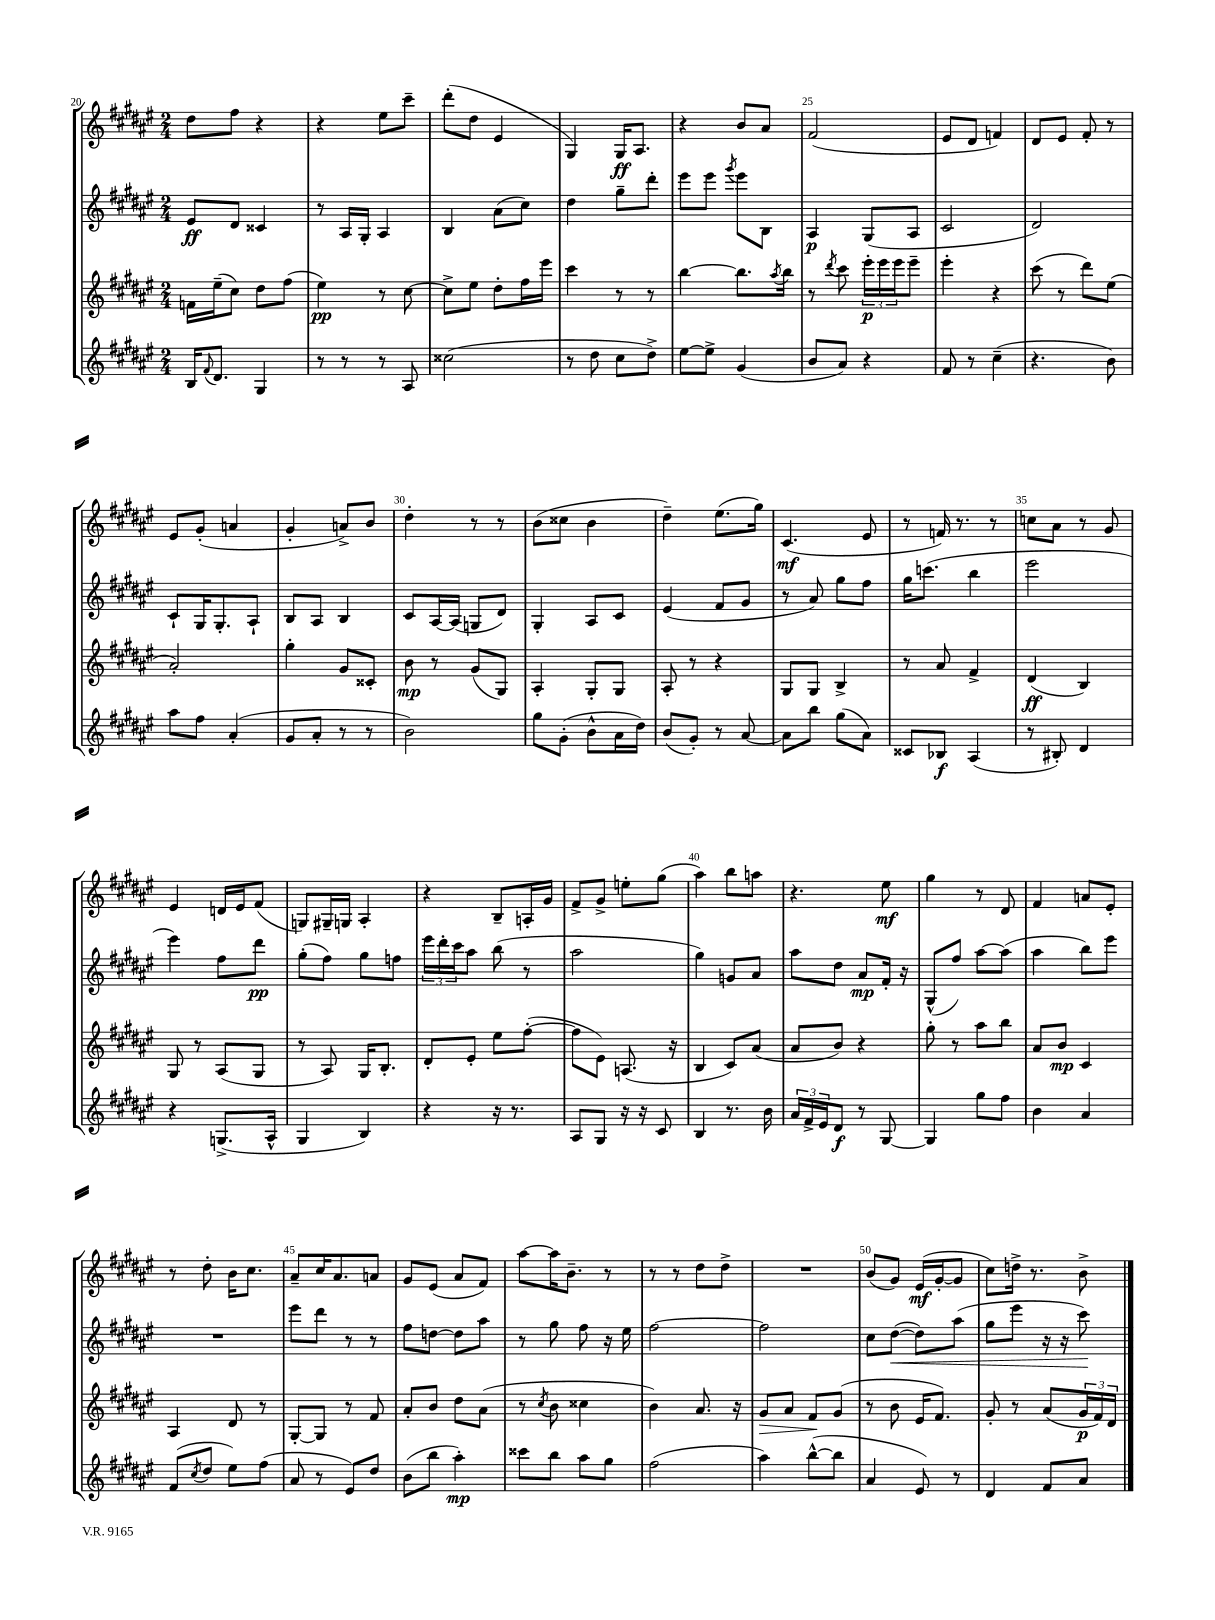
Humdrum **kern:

**kern	**kern	**kern	**kern
*staff4	*staff3	*staff2	*staff1
*clefG2	*clefG2	*clefG2	*clefG2
*k[f#c#g#d#a#e#]	*k[f#c#g#d#a#e#]	*k[f#c#g#d#a#e#]	*k[f#c#g#d#a#e#]
*M2/4	*M2/4	*M2/4	*M2/4
16B/LK	16f\LL	8e#/L	8dd#\L
8qqf#/	.	.	.
8.d#/J	(16ee#~\J	.	.
.	8cc#\J)	8d#/J	8ff#\J
4G#/	8dd#\L	4c##/	4r
.	(8ff#\J	.	.
=	=	=	=
8r	4ee#\)	8r	4r
8r	.	16A#/LL	.
.	.	16G#'/JJ	.
8r	8r	4A#/	8ee#\L
8A#/	[8cc#\	.	8ccc#~\J
=	=	=	=
(2cc##\	8cc#^\]L	4B/	(8ddd#'\L
.	8ee#\J	.	8dd#\J
.	8dd#'\L	(8a#\L	4e#/
.	16ff#\L	8cc#\J)	.
.	16eee#\JJ	.	.
=	=	=	=
8r	4ccc#\	4dd#\	4G#/)
8dd#\	.	.	.
8cc#\L	8r	8gg#~\L	16G#/LK
.	.	.	8.A#/J
8dd#^\J)	8r	8ddd#'\J	.
=	=	=	=
[8ee#\L	[4bb\	8eee#\L	4r
8ee#^\]J	.	8eee#\J	.
.	.	8qggg#/	.
(4g#/	8.bb\]L	8eee#\L	8b/L
.	.	8B\J	8a#/J
.	8qaa#/	.	.
.	16bb\Jk	.	.
=	=	=	=
8b/L	8r	4A#/	(2f#/
.	8qddd#/	.	.
8a#/J)	8ccc#\	.	.
4r	24eee#'\LL	(8G#/L	.
.	24eee#\	.	.
.	24eee#\J	.	.
.	8eee#~\J	8A#/J	.
=	=	=	=
8f#/	4eee#'\	2c#/	8e#/L
8r	.	.	8d#/J
(4cc#~\	4r	.	4f/)
=	=	=	=
4.r	(8ccc#\	2d#/)	8d#/L
.	8r	.	8e#/J
.	8ddd#\L)	.	8f#'/
8b\)	(8ee#\J	.	8r
=	=	=	=
8aa#\L	2a#'/)	8c#`/L	8e#/L
8ff#\J	.	16G#/K	(8g#'/J
.	.	8.G#'/	.
(4a#'/	.	.	4a/
.	.	8A#`/J	.
=	=	=	=
8g#/L	4gg#'\	8B/L	4g#'/
8a#'/J	.	8A#/J	.
8r	8g#/L	4B/	8a^/L)
8r	8c##'/J	.	8b/J
=	=	=	=
2b\)	8b\	8c#/L	4dd#'\
.	8r	[16A#/L	.
.	.	(16A#/]JJ	.
.	(8g#/L	8G/L	8r
.	8G#/J)	8d#/J)	8r
=	=	=	=
8gg#\L	4A#'/	4G#'/	(8b\L
(8g#'\J	.	.	8cc##\J
8b^^\L	8G#'/L	8A#/L	4b\
16a#\L	8G#/J	8c#/J	.
16dd#\JJ)	.	.	.
=	=	=	=
(8b/L	8A#'/	(4e#/	4dd#~\)
8g#'/J)	8r	.	.
8r	4r	8f#/L	(8.ee#\L
[8a#/	.	8g#/J	.
.	.	.	16gg#\Jk)
=	=	=	=
8a#\]L	8G#/L	8r	(4.c#/
8bb\J	8G#/J	8a#/)	.
(8gg#\L	4B^/	8gg#\L	.
8a#\J)	.	8ff#\J	8e#/
=	=	=	=
8c##/L	8r	16gg#\LK	8r
.	.	(8.ccc\J	.
8B-/J	8a#/	.	16f/)
.	.	.	8.r
(4A#/	4f#^/	4bb\	.
.	.	.	8r
=	=	=	=
8r	(4d#/	2eee#\	8cc\L
8B#'/)	.	.	8a#\J
4d#/	4B/)	.	8r
.	.	.	8g#/
=	=	=	=
4r	8G#/	4eee#\)	4e#/
.	8r	.	.
(8.G^/L	(8A#/L	8ff#\L	16d/LL
.	.	.	16e#/J
.	8G#/J	8ddd#\J	(8f#/J
16A#^^/Jk	.	.	.
=	=	=	=
4G#/	8r	(8gg#'\L	8G/L)
.	8A#/)	8ff#\J)	16G#~/L
.	.	.	16G/JJ
4B/)	16G#/LK	8gg#\L	4A#'/
.	8.B'/J	.	.
.	.	8ff\J	.
=	=	=	=
4r	8d#'/L	24eee#\LL	4r
.	.	24ddd#'\	.
.	.	24ccc#\J	.
.	8e#'/J	8aa#\J	.
16r	8ee#\L	(8bb\	8B~/L
8.r	.	.	.
.	([8ff#'\J	8r	16A'/L
.	.	.	16g#/JJ
=	=	=	=
8A#/L	8ff#\]L	2aa#\	8f#^/L
8G#/J	8e#\J)	.	8g#^/J
16r	(8.A/	.	8ee'\L
16r	.	.	.
8c#/	.	.	(8gg#\J
.	16r	.	.
=	=	=	=
4B/	4B/	4gg#\)	4aa#\)
8.r	8c#/L)	8g/L	8bb\L
.	(8a#/J	8a#/J	8aa\J
16b\	.	.	.
=	=	=	=
24a#/LL	8a#/L	8aa#\L	4.r
24f#^/	.	.	.
24e#/J	.	.	.
8d#/J	8b/J)	8dd#\J	.
8r	4r	8a#/L	.
[8G#/	.	16f#'/Jk	8ee#\
.	.	16r	.
=	=	=	=
4G#/]	8gg#'\	(8G#^^/L	4gg#\
.	8r	8ff#/J)	.
8gg#\L	8aa#\L	[8aa#\L	8r
8ff#\J	8bb\J	(8aa#\]J	8d#/
=	=	=	=
4b\	8a#/L	4aa#\	4f#/
.	8b/J	.	.
4a#/	4c#/	8bb\L)	8a/L
.	.	8eee#\J	8e#'/J
=	=	=	=
(8f#/L	4A#/	2r	8r
8qcc#/	.	.	.
8dd#/J	.	.	8dd#'\
8ee#\L)	8d#/	.	16b\LK
.	.	.	8.cc#\J
(8ff#\J	8r	.	.
=	=	=	=
8a#/	[8G#'/L	8eee#\L	8a#~/L
8r	8G#/]J	8ddd#\J	16cc#/K
.	.	.	8.a#/
8e#/L)	8r	8r	.
8dd#/J	8f#/	8r	8a/J
=	=	=	=
(8b\L	8a#'/L	8ff#\L	8g#/L
8bb\J	8b/J	[8dd\J	(8e#/J
4aa#'\)	8dd#\L	8dd\]L	8a#/L
.	(8a#\J	8aa#\J	8f#/J)
=	=	=	=
8ccc##\L	8r	8r	[8aa#\L
.	8qcc#/	.	.
8bb\J	8b\	8gg#\	16aa#\]K
.	.	.	8.b~\J
8aa#\L	4cc##\	8ff#\	.
8gg#\J	.	16r	8r
.	.	16ee#\	.
=	=	=	=
(2ff#\	4b\)	[2ff#\	8r
.	.	.	8r
.	8.a#/	.	8dd#\L
.	.	.	8dd#^\J
.	16r	.	.
=	=	=	=
4aa#\)	8g#/L	2ff#\]	2r
.	8a#/J	.	.
([8bb^^\L	8f#/L	.	.
8bb\]J	(8g#/J	.	.
=	=	=	=
4a#/	8r	8cc#\L	(8b/L
.	8b\	([8dd#\J	8g#/J)
8e#/)	16e#/LK	8dd#\]L)	(16e#/LL
.	8.f#/J)	.	[16g#'/J
8r	.	(8aa#\J	8g#/]J
=	=	=	=
4d#/	8g#'/	8gg#\L	8cc#\L)
.	8r	8eee#\J	16dd^\Jk
.	.	.	8.r
8f#/L	(8a#/L	16r	.
.	.	16r	.
8a#/J	24g#/L	8ccc#\)	8b^\
.	24f#/)	.	.
.	24d#/JJ	.	.
==	==	==	==
*-	*-	*-	*-
